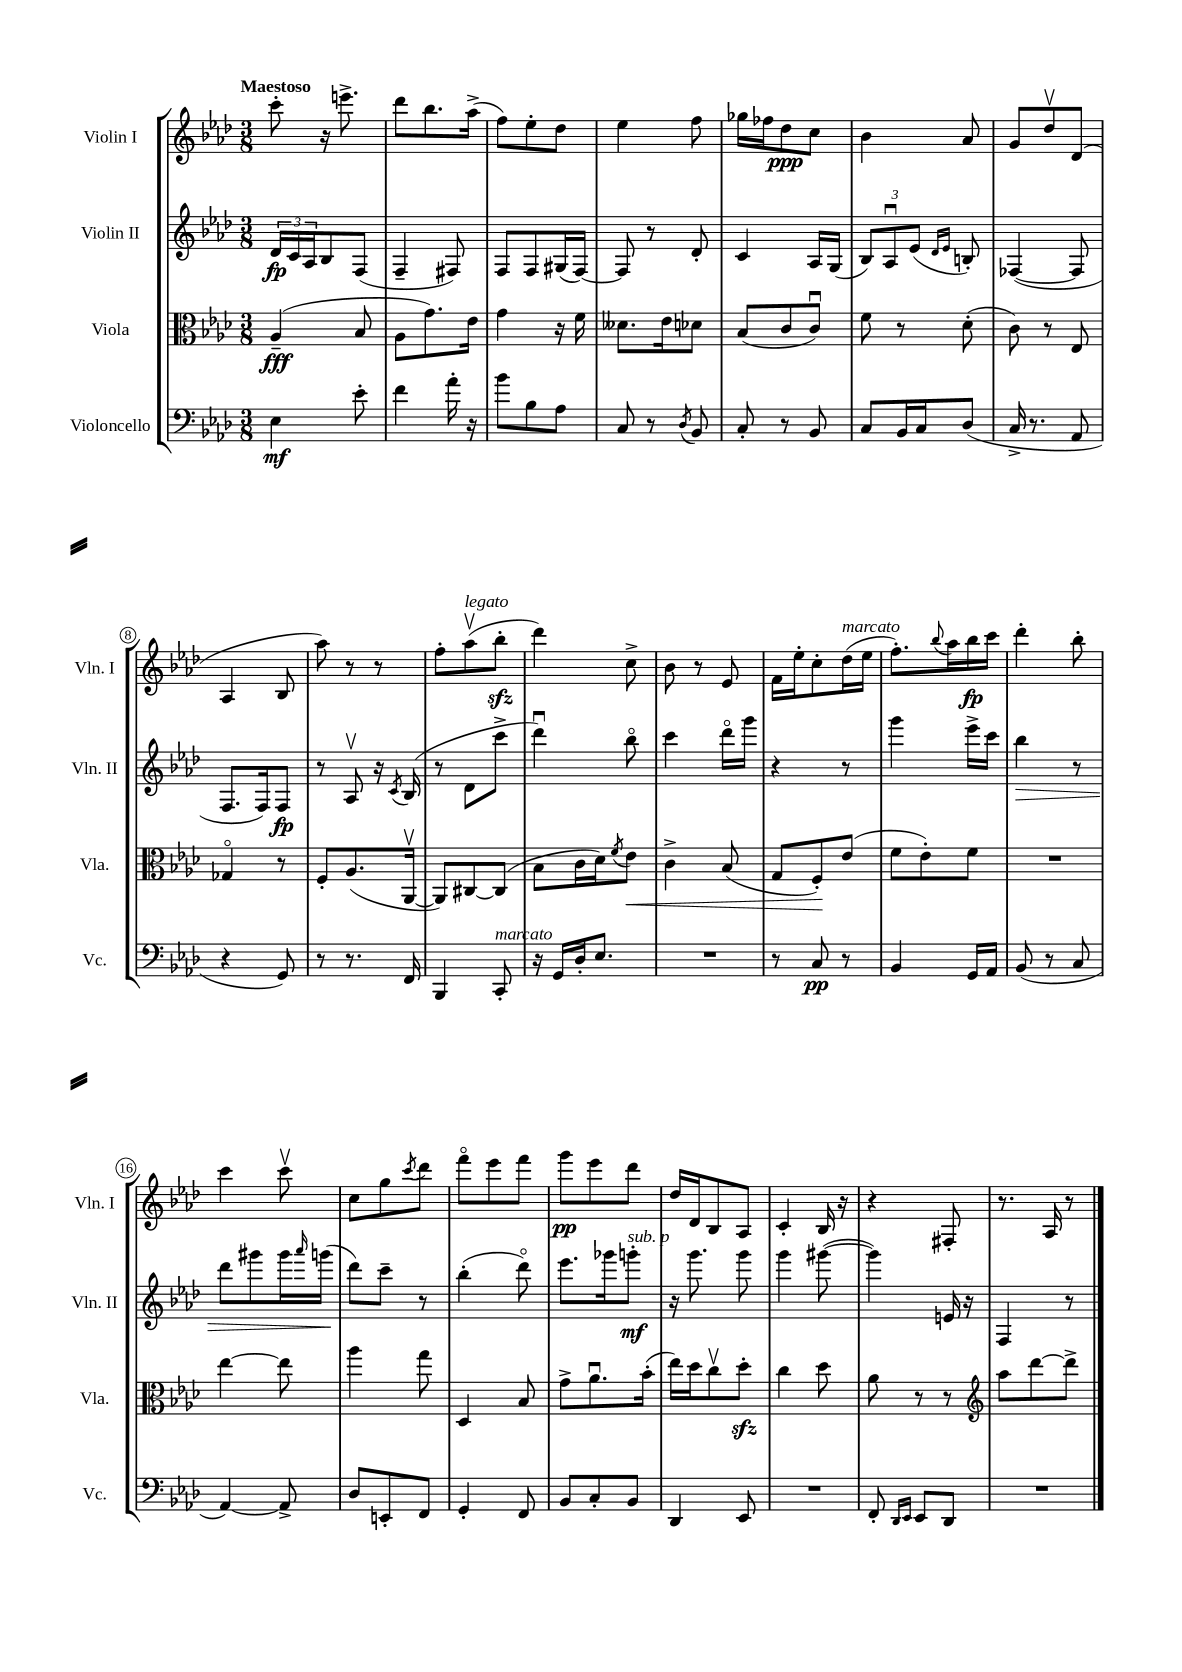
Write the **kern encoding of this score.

**kern	**dynam	**kern	**dynam	**kern	**dynam	**kern	**dynam
*part4	*part4	*part3	*part3	*part2	*part2	*part1	*part1
*staff4	*staff4	*staff3	*staff3	*staff2	*staff2	*staff1	*staff1
*I"Violoncello	*	*I"Viola	*	*I"Violin II	*	*I"Violin I	*
*I'Vc.	*	*I'Vla.	*	*I'Vln. II	*	*I'Vln. I	*
*clefF4	*	*clefC3	*	*clefG2	*	*clefG2	*
*k[b-e-a-d-]	*	*k[b-e-a-d-]	*	*k[b-e-a-d-]	*	*k[b-e-a-d-]	*
*M3/8	*	*M3/8	*	*M3/8	*	*M3/8	*
=1	=1	=1	=1	=1	=1	=1	=1
!	!	!	!	!	!	!LO:TX:a:B:t=Maestoso	!
4E-\	mf	(4A-~/	fff	24d-/LL	fp	8ccc'\	.
.	.	.	.	24c/	.	.	.
.	.	.	.	24A-/J	.	.	.
.	.	.	.	8B-/	.	16r	.
.	.	.	.	.	.	8.eeen^\	.
8e-'\	.	8B-/	.	(8F/J	.	.	.
=2	=2	=2	=2	=2	=2	=2	=2
4f\	.	8A-\L	.	4F~/	.	8ddd-\L	.
.	.	8.g\)	.	.	.	8.bb-\	.
16a-'\	.	.	.	8F#X/)	.	.	.
16r	.	16e-\Jk	.	.	.	(16aa-^\Jk	.
=3	=3	=3	=3	=3	=3	=3	=3
8b-\L	.	4g\	.	8F/L	.	8ff\L)	.
8B-\	.	.	.	8F/	.	8ee-'\	.
8A-\J	.	16r	.	(16G#X/L	.	8dd-\J	.
.	.	16f\	.	[16F/JJ)	.	.	.
=4	=4	=4	=4	=4	=4	=4	=4
8C/	.	8.d--X\L	.	8F/]	.	4ee-\	.
8r	.	.	.	8r	.	.	.
.	.	16e-\k	.	.	.	.	.
8qD-/	.	.	.	.	.	.	.
8BB-/	.	8d-X\J	.	8d-'/	.	8ff\	.
=5	=5	=5	=5	=5	=5	=5	=5
8C'/	.	(8B-/L	.	4c/	.	16gg-X\LL	.
.	.	.	.	.	.	16ff-X\J	.
8r	.	8c/	.	.	.	8dd-\	ppp
8BB-/	.	8cu/J)	.	16A-/LL	.	8cc\J	.
.	.	.	.	(16G/JJ	.	.	.
=6	=6	=6	=6	=6	=6	=6	=6
8C/L	.	8f\	.	12B-/L)	.	4b-\	.
.	.	.	.	12A-u/	.	.	.
16BB-/L	.	8r	.	.	.	.	.
.	.	.	.	(12e-/J	.	.	.
16C/J	.	.	.	.	.	.	.
.	.	.	.	16qqd-/LL	.	.	.
.	.	.	.	16qqe-/JJ	.	.	.
(8D-/J	.	(8d-'\	.	8Bn'/)	.	8a-/	.
=7	=7	=7	=7	=7	=7	=7	=7
16C^/	.	8c\)	.	([4F-X/	.	8g/L	.
8.r	.	.	.	.	.	.	.
.	.	8r	.	.	.	8dd-v/	.
8AA-/	.	8E-/	.	8F-/]	.	(8d-/J	.
!!LO:LB:g=z
=8	=8	=8	=8	=8	=8	=8	=8
4r	.	4G-X/	.	8.F/L	.	4A-/	.
.	.	.	.	16F/k)	.	.	.
8GG/)	.	8r	.	8F/J	fp	8B-/	.
=9	=9	=9	=9	=9	=9	=9	=9
8r	.	8F'/L	.	8r	.	8aa-\)	.
8.r	.	(8.A-/	.	8A-v/	.	8r	.
.	.	.	.	16r	.	8r	.
.	.	.	.	8qc/	.	.	.
16FF/	.	[16AA-v/Jk	.	(16B-/	.	.	.
=10	=10	=10	=10	=10	=10	=10	=10
4BBB-/	.	8AA-/L])	.	8r	.	8ff'\L	.
!	!	!	!	!	!	!LO:TX:a:i:t=legato	!
.	.	[8C#X/	.	8d-\L	.	(8aa-v\	.
!LO:TX:a:i:t=marcato	!	!	!	!	!	!	!
8CC'/	.	(8C#/J]	.	8ccc^\J	.	8bb-zz'\J	.
=11	=11	=11	=11	=11	=11	=11	=11
16r	.	8B-\L	.	4ddd-u\)	.	4ddd-\)	.
16GG/LL	.	.	.	.	.	.	.
16D-'/J	.	16c\L	.	.	.	.	.
8.E-/J	.	16d-\J)	.	.	.	.	.
.	.	8qf/	.	.	.	.	.
!	!	!	!LO:HP:b	!	!	!	!
.	.	8e-\J	<	8bb-\	.	8cc^\	.
=12	=12	=12	=12	=12	=12	=12	=12
4.r	.	4c^\	.	4ccc\	.	8b-\	.
.	.	.	.	.	.	8r	.
.	.	(8B-/	.	16ddd-\LL	.	8e-/	.
.	.	.	.	16ggg\JJ	.	.	.
=13	=13	=13	=13	=13	=13	=13	=13
8r	.	8G/L	.	4r	.	16f\LL	.
.	.	.	.	.	.	16ee-'\J	.
8C/	pp	8F'/)	.	.	.	8cc'\	.
!	!	!	!	!	!	!LO:TX:a:i:t=marcato	!
8r	.	(8e-/J	[	8r	.	(16dd-\L	.
.	.	.	.	.	.	16ee-\JJ	.
=14	=14	=14	=14	=14	=14	=14	=14
4BB-/	.	8f\L	.	4ggg\	.	8.ff'\L)	.
.	.	8e-'\)	.	.	.	.	.
.	.	.	.	.	.	8qqbb-/	.
.	.	.	.	.	.	16aa-\L	.
16GG/LL	.	8f\J	.	16eee-^\LL	.	16bb-\	fp
16AA-/JJ	.	.	.	16ccc\JJ	.	16ccc\JJ	.
=15	=15	=15	=15	=15	=15	=15	=15
!	!	!	!	!	!LO:HP:b	!	!
(8BB-/	.	4.r	.	4bb-\	>	4ddd-'\	.
8r	.	.	.	.	.	.	.
8C/	.	.	.	8r	.	8bb-'\	.
!!LO:LB:g=z
=16	=16	=16	=16	=16	=16	=16	=16
[4AA-/)	.	[4ee-\	.	8ddd-\L	.	4ccc\	.
.	.	.	.	8ggg#X\	.	.	.
8AA-^/]	.	8ee-\]	.	16ggg#\L	.	8cccv\	.
.	.	.	.	16qqaaa-/	.	.	.
.	.	.	.	(16gggn\JJ	.	.	.
.	.	.	.	.	]	.	.
=17	=17	=17	=17	=17	=17	=17	=17
8D-/L	.	4aa-\	.	8ddd-\L)	.	8cc\L	.
8EEn'/	.	.	.	8ccc~\J	.	8gg\	.
.	.	.	.	.	.	8qccc/	.
8FF/J	.	8gg\	.	8r	.	8ddd-\J	.
=18	=18	=18	=18	=18	=18	=18	=18
4GG'/	.	4D-/	.	(4bb-'\	.	8fff\L	.
.	.	.	.	.	.	8eee-\	.
8FF/	.	8B-/	.	8ddd-\)	.	8fff\J	.
=19	=19	=19	=19	=19	=19	=19	=19
8BB-/L	.	8g^\L	.	8.eee-\L	.	8ggg\L	pp
8C'/	.	8.a-u\	.	.	.	8eee-\	.
.	.	.	.	16ggg-X\k	.	.	.
!	!	!	!	!LO:TX:a:i:t=sub. p	!	!	!
8BB-/J	.	.	.	8gggn'\J	mf	8ddd-\J	.
.	.	(16b-'\Jk	.	.	.	.	.
=20	=20	=20	=20	=20	=20	=20	=20
4DD-/	.	16ee-\LL)	.	16r	.	16dd-/LL	.
.	.	16dd-\J	.	8.ggg\	.	16d-/J	.
.	.	8ccv\	.	.	.	8B-/	.
8EE-/	.	8dd-zz'\J	.	8ggg\	.	8A-/J	.
=21	=21	=21	=21	=21	=21	=21	=21
4.r	.	4cc\	.	4ggg\	.	4c'/	.
.	.	8dd-\	.	([8ggg#X\	.	16B-/	.
.	.	.	.	.	.	16r	.
=22	=22	=22	=22	=22	=22	=22	=22
8FF'/	.	8a-\	.	4ggg#\])	.	4r	.
16qqDD-/LL	.	.	.	.	.	.	.
16qqEE-/JJ	.	.	.	.	.	.	.
8EE-/L	.	8r	.	.	.	.	.
8DD-/J	.	8r	.	16en/	.	8F#X'/	.
.	.	.	.	16r	.	.	.
=23	=23	=23	=23	=23	=23	=23	=23
*	*	*clefG2	*	*	*	*	*
4.r	.	8aa-\L	.	4F/	.	8.r	.
.	.	[8ddd-\	.	.	.	.	.
.	.	.	.	.	.	16A-/	.
.	.	8ddd-^\J]	.	8r	.	8r	.
==	==	==	==	==	==	==	==
*-	*-	*-	*-	*-	*-	*-	*-
